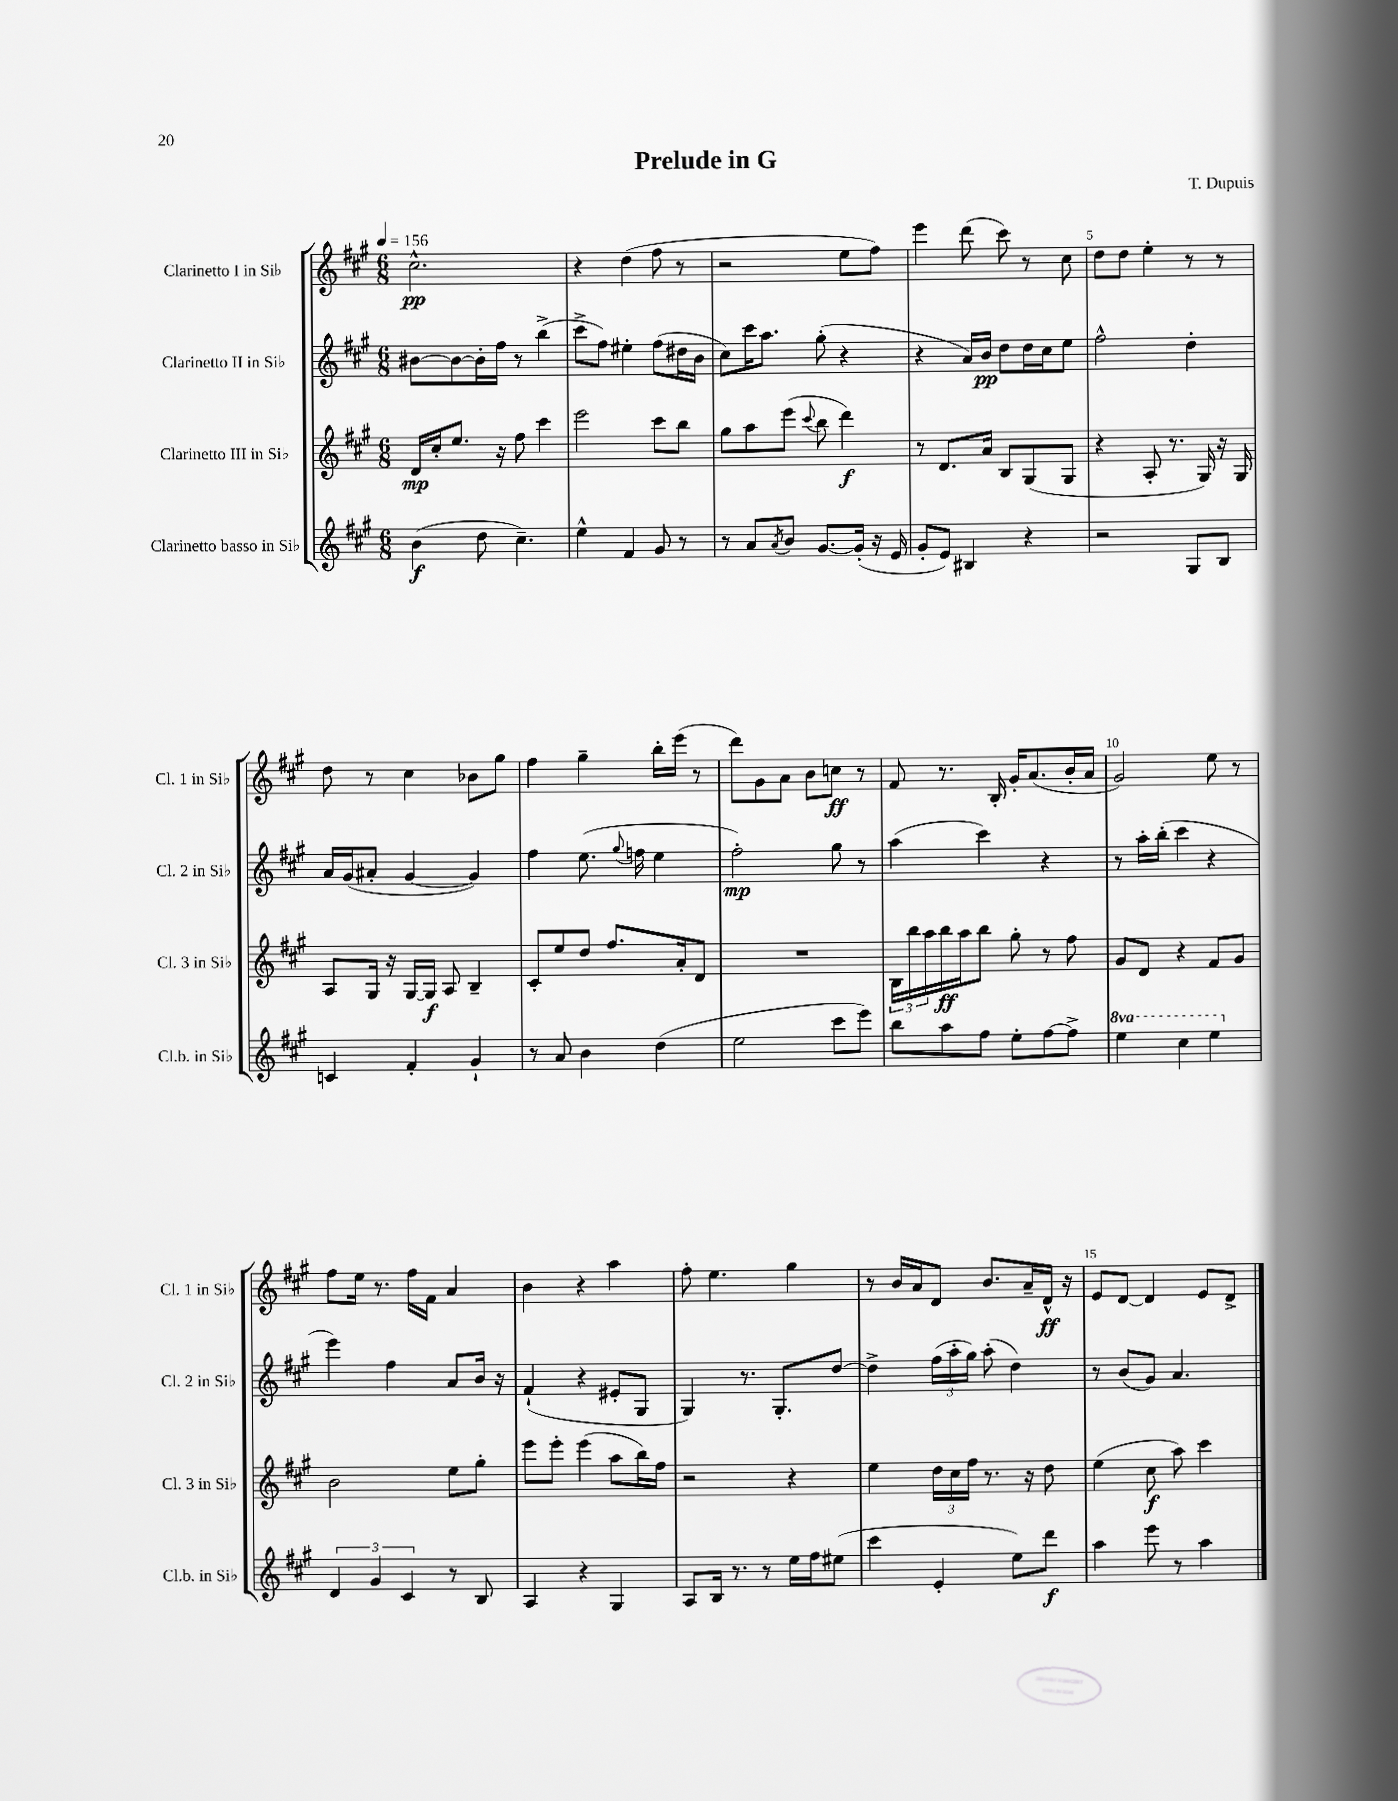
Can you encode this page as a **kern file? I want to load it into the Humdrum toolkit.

**kern	**kern	**kern	**kern
*staff4	*staff3	*staff2	*staff1
*clefG2	*clefG2	*clefG2	*clefG2
*k[f#c#g#]	*k[f#c#g#]	*k[f#c#g#]	*k[f#c#g#]
*M6/8	*M6/8	*M6/8	*M6/8
*MM156	*MM156	*MM156	*MM156
(4b\	16d/LL	[8b#\L	2.cc#^^\
.	16cc#'/J	.	.
.	8.ee/J	8b#\_	.
8dd\	.	16b#'\]L	.
.	16r	16ff#\JJ	.
4.cc#~\)	8ff#\	8r	.
.	4ccc#\	(4bb^\	.
=	=	=	=
4ee^^\	2eee\	8ccc#^\L	4r
.	.	8ff#\J)	.
4f#/	.	4ee#'\	(4dd\
8g#/	8ccc#\L	(8ff#\L	8ff#\
8r	8bb\J	16dd#\L	8r
.	.	16b\JJ	.
=	=	=	=
8r	8gg#\L	8cc#\L)	2r
8a/L	8aa\	16ccc#\K	.
.	.	8.aa\J	.
8qa/	.	.	.
8b/J	(8eee\J	.	.
.	8qqccc#/	.	.
[8.g#/L	8bb\	(8gg#'\	.
.	4ddd\)	4r	8ee\L
(16g#'/]Jk	.	.	.
16r	.	.	8ff#\J)
16e/	.	.	.
=	=	=	=
8g#'/L	8r	4r	4eee\
8e/J)	8.d/L	.	.
4B#/	.	16a/LL)	(8ddd\
.	16a/Jk	16b/JJ	.
.	8B/L	8dd\L	8ccc#\)
4r	(8G#/	16dd\L	8r
.	.	16cc#\J	.
.	8G#/J	8ee\J	8cc#\
=	=	=	=
2r	4r	2ff#^^\	8dd\L
.	.	.	8dd\J
.	8A'/	.	4ee'\
.	8.r	.	.
8G#/L	.	4dd'\	8r
.	16G#/)	.	.
8B/J	16r	.	8r
.	16G#/	.	.
=	=	=	=
4c/	8A/L	16a/LL	8dd\
.	.	(16g#/J	.
.	16G#/Jk	8a#'/J	8r
.	16r	.	.
4f#'/	[16G#/LL	[4g#/	4cc#\
.	16G#/]JJ	.	.
.	8A/	.	.
4g#`/	4B~/	4g#/])	8b-\L
.	.	.	8gg#\J
=	=	=	=
8r	8c#'/L	4ff#\	4ff#\
8a/	8ee/	.	.
4b\	8dd/J	(8.ee\	4gg#~\
.	8.ff#/L	.	.
.	.	8qqgg#/	.
.	.	16ff\	.
(4dd\	.	4ee\	16bb'\LL
.	16a'/k	.	(16eee\JJ
.	8d/J	.	8r
=	=	=	=
2ee\	2.r	2ff#'\)	8ddd\L)
.	.	.	8g#\
.	.	.	8a\J
.	.	.	8b\L
8ccc#\L	.	8gg#\	8cc\J
8eee\J)	.	8r	8r
=	=	=	=
8bb\L	24B\LL	(4aa\	8f#/
.	24bb\	.	.
.	24aa\	.	.
8aa\	16bb\	.	8.r
.	16aa\J	.	.
8ff#\J	8bb\J	4ccc#\)	.
.	.	.	16B'/
8ee'\L	8gg#'\	.	16g#'/LK
.	.	.	(8.a/
[8ff#\	8r	4r	.
8ff#^\]J	8ff#\	.	16b'/L
.	.	.	16a/JJ
=	=	=	=
4eee\	8g#/L	8r	2g#/)
.	8d/J	16aa'\LL	.
.	.	(16bb'\JJ	.
4ccc#\	4r	4ccc#\	.
4eee\	8f#/L	4r	8ee\
.	8g#/J	.	8r
=	=	=	=
6d/	2b\	4eee\)	8ff#\L
.	.	.	16ee\Jk
6g#/	.	.	.
.	.	.	8.r
.	.	4ff#\	.
6c#/	.	.	.
.	.	.	16ff#\LL
.	.	.	16f#\JJ
8r	8ee\L	8a/L	4a/
8B/	8gg#'\J	16b/Jk	.
.	.	16r	.
=	=	=	=
4A/	8eee\L	(4f#`/	4b\
.	8eee'\J	.	.
4r	(4eee\	4r	4r
4G#/	8aa\L	8e#'/L	4aa\
.	16bb\L)	8G#/J	.
.	16ff#\JJ	.	.
=	=	=	=
8A/L	2r	4G#/)	8ff#'\
16B/Jk	.	.	4.ee\
8.r	.	.	.
.	.	8.r	.
8r	.	.	.
.	.	8.G#'/L	.
16ee\LL	4r	.	4gg#\
16ff#\J	.	.	.
(8ee#\J	.	[8dd/J	.
=	=	=	=
4ccc#\	4ee\	4dd^\]	8r
.	.	.	16b/LL
.	.	.	16a/J
4e'/	24dd\LL	(24ff#\LL	8d/J
.	24cc#\	24aa'\	.
.	24ff#\JJ	24gg#\JJ)	.
.	8.r	(8aa'\	8.b/L
8ee\L)	.	4dd\)	.
.	16r	.	16a~/L
8ddd\J	8dd\	.	16d^^/JJ
.	.	.	16r
=	=	=	=
4aa\	(4ee\	8r	8e/L
.	.	(8b/L	[8d/J
8eee\	8cc#\	8g#/J)	4d/]
8r	8aa\)	4.a/	.
4aa\	4ccc#\	.	8e/L
.	.	.	8d^/J
==	==	==	==
*-	*-	*-	*-
